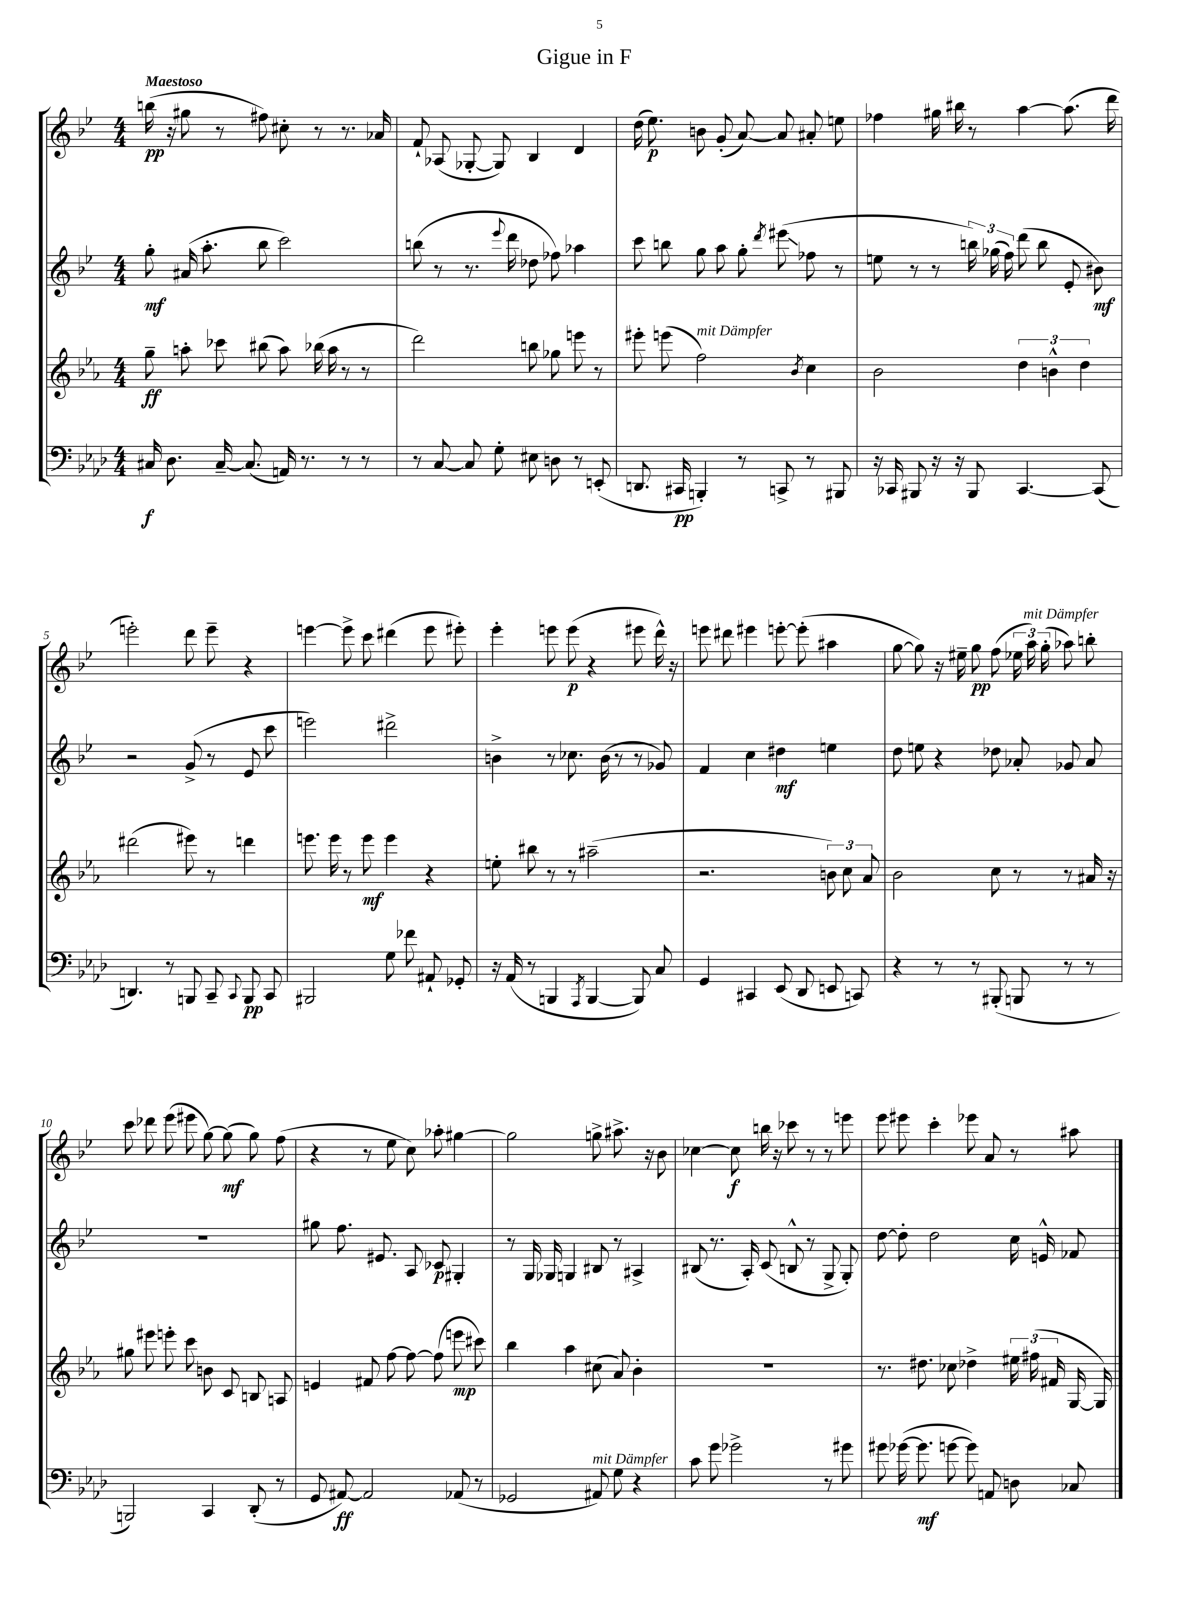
\header { title = "Gigue in F" }
<<
\new StaffGroup <<
\new Staff = "s0" {
    \clef treble \key bes \major \numericTimeSignature \time 4/4 \tempo "Maestoso"
    \autoBeamOff b''16\pp( r16 gis''8 r8 fis''8) cis''8-. r8 r8. aes'16 |
    f'8-! aes8( ges8~-. ges8) bes4 d'4 |
    d''16( ees''8.\p) b'8 g'8-.( a'8~) a'8 ais'8-. e''8 |
    fes''4 gis''16 bis''16 r8 a''4~ a''8.( d'''16 |
    e'''2-.) d'''8 e'''8-- r4 |
    e'''4~ e'''8-> c'''8 dis'''4( e'''8 eis'''8-.) |
    ees'''4-. e'''8 e'''8\p( r4 eis'''8 d'''16-^) r16 |
    e'''8 dis'''8 eis'''4 e'''8~-. e'''8-.( ais''4 |
    g''8~ g''8) r16 eis''16-- g''8\pp f''8( \tuplet 3/2 { ees''16 a''16^\markup { \italic "mit Dämpfer" }) g''16-.( } aes''8) b''8-. |
    c'''8 des'''8 ees'''8( eis'''8 g''8~) g''8\mf( g''8) f''8( |
    r4 r8 ees''8 c''8) aes''8-. gis''4~ |
    gis''2 g''8-> ais''8.-> r16 bes'8 |
    ces''4~ ces''8\f b''16 r16 ces'''8 r8 r8 e'''8 |
    ees'''8 eis'''8 c'''4-. ees'''8 a'8 r8 ais''8 \bar "|." |
}
\new Staff = "s1" {
    \clef treble \key bes \major \numericTimeSignature \time 4/4
    \autoBeamOff g''8-.\mf ais'16( a''8.-. bes''8 c'''2) |
    b''8( r8 r8. \appoggiatura { ees'''8 } d'''16 des''8 fes''8) aes''4 |
    c'''8 b''8 g''8 a''8 g''8-. \acciaccatura { d'''8 } eis'''8\glissando( fes''8 r8 |
    e''8 r8 r8 \tuplet 3/2 { b''16) ges''16( f''16) } d'''8( b''8 ees'8-. bis'8\mf) |
    r2 g'8->( r8 ees'8 c'''8 |
    e'''2) dis'''2-> |
    b'4-> r8 ces''8. b'16( r8 r8 ges'8) |
    f'4 c''4 dis''4\mf e''4 |
    d''8 e''8 r4 des''8 aes'8-. ges'8 aes'8 |
    R1 |
    gis''8 f''8. eis'8. a8 ces'8\p gis4-. |
    r8 g16 ges16 g4 bis8 r8 ais4-> |
    bis8( r8. a16-.) c'8( b8-^ r8 g8-> g8-.) |
    d''8~ d''8-. d''2 c''16 e'16-^ fes'8 \bar "|." |
}
\new Staff = "s2" {
    \clef treble \key ees \major \numericTimeSignature \time 4/4
    \autoBeamOff g''8--\ff a''8-. ces'''8 bis''8( a''8) bes''16( a''16 r8 r8 |
    d'''2) b''8 ges''8 e'''8 r8 |
    eis'''8-. e'''8( f''2^\markup { \italic "mit Dämpfer" }) \acciaccatura { bes'8 } c''4 |
    bes'2 \tuplet 3/2 { d''4 b'4-^ d''4 } |
    dis'''2( eis'''8) r8 d'''4 |
    e'''8. e'''16 r8 e'''8\mf e'''4 r4 |
    e''8-. bis''8 r8 r8 ais''2--( |
    r2. \tuplet 3/2 { b'8) c''8 aes'8 } |
    bes'2 c''8 r8 r8 ais'16 r16 |
    gis''8 eis'''8 e'''8-. c'''8 b'8 c'8 b8 a8 |
    e'4 fis'8 f''8~ f''8~ f''8( e'''8\mp cis'''8) |
    bes''4 aes''4 cis''8( aes'8) bes'4-. |
    R1 |
    r8. dis''8. ces''8 des''4-> \tuplet 3/2 { eis''16 fis''16( fis'16 } g16~ g16) \bar "|." |
}
\new Staff = "s3" {
    \clef bass \key aes \major \numericTimeSignature \time 4/4
    \autoBeamOff cis16\f des8. cis16~-- cis8.( a,16) r8. r8 r8 |
    r8 c8~ c8 g8-. eis8 d8 r8 e,8-.( |
    d,8. cis,16\pp b,,4-.) r8 c,8-> r8 bis,,8 |
    r16 ces,16 bis,,8 r16 r16 bis,,8 ces,4.~ ces,8( |
    d,4.) r8 b,,8 c,8-- \appoggiatura { c,8 } b,,8\pp c,8 |
    bis,,2 g8 fes'8 ais,8-! ges,8-. |
    r16 aes,16( r8 b,,4 \acciaccatura { aes,,8 } b,,4~ b,,8) c8 |
    g,4 cis,4 ees,8( des,8 e,8 c,8) |
    r4 r8 r8 bis,,8-.( b,,8 r8 r8 |
    b,,2) c,4 des,8-.( r8 |
    g,8 ais,8~\ff) ais,2 aes,8( r8 |
    ges,2 ais,8^\markup { \italic "mit Dämpfer" }) g8 r4 |
    c'8 g'8 ges'2-> r8 gis'8 |
    gis'8 ges'16~( ges'8.\mf g'8~ g'8) a,8 d8 ces8 \bar "|." |
}
>>
>>
